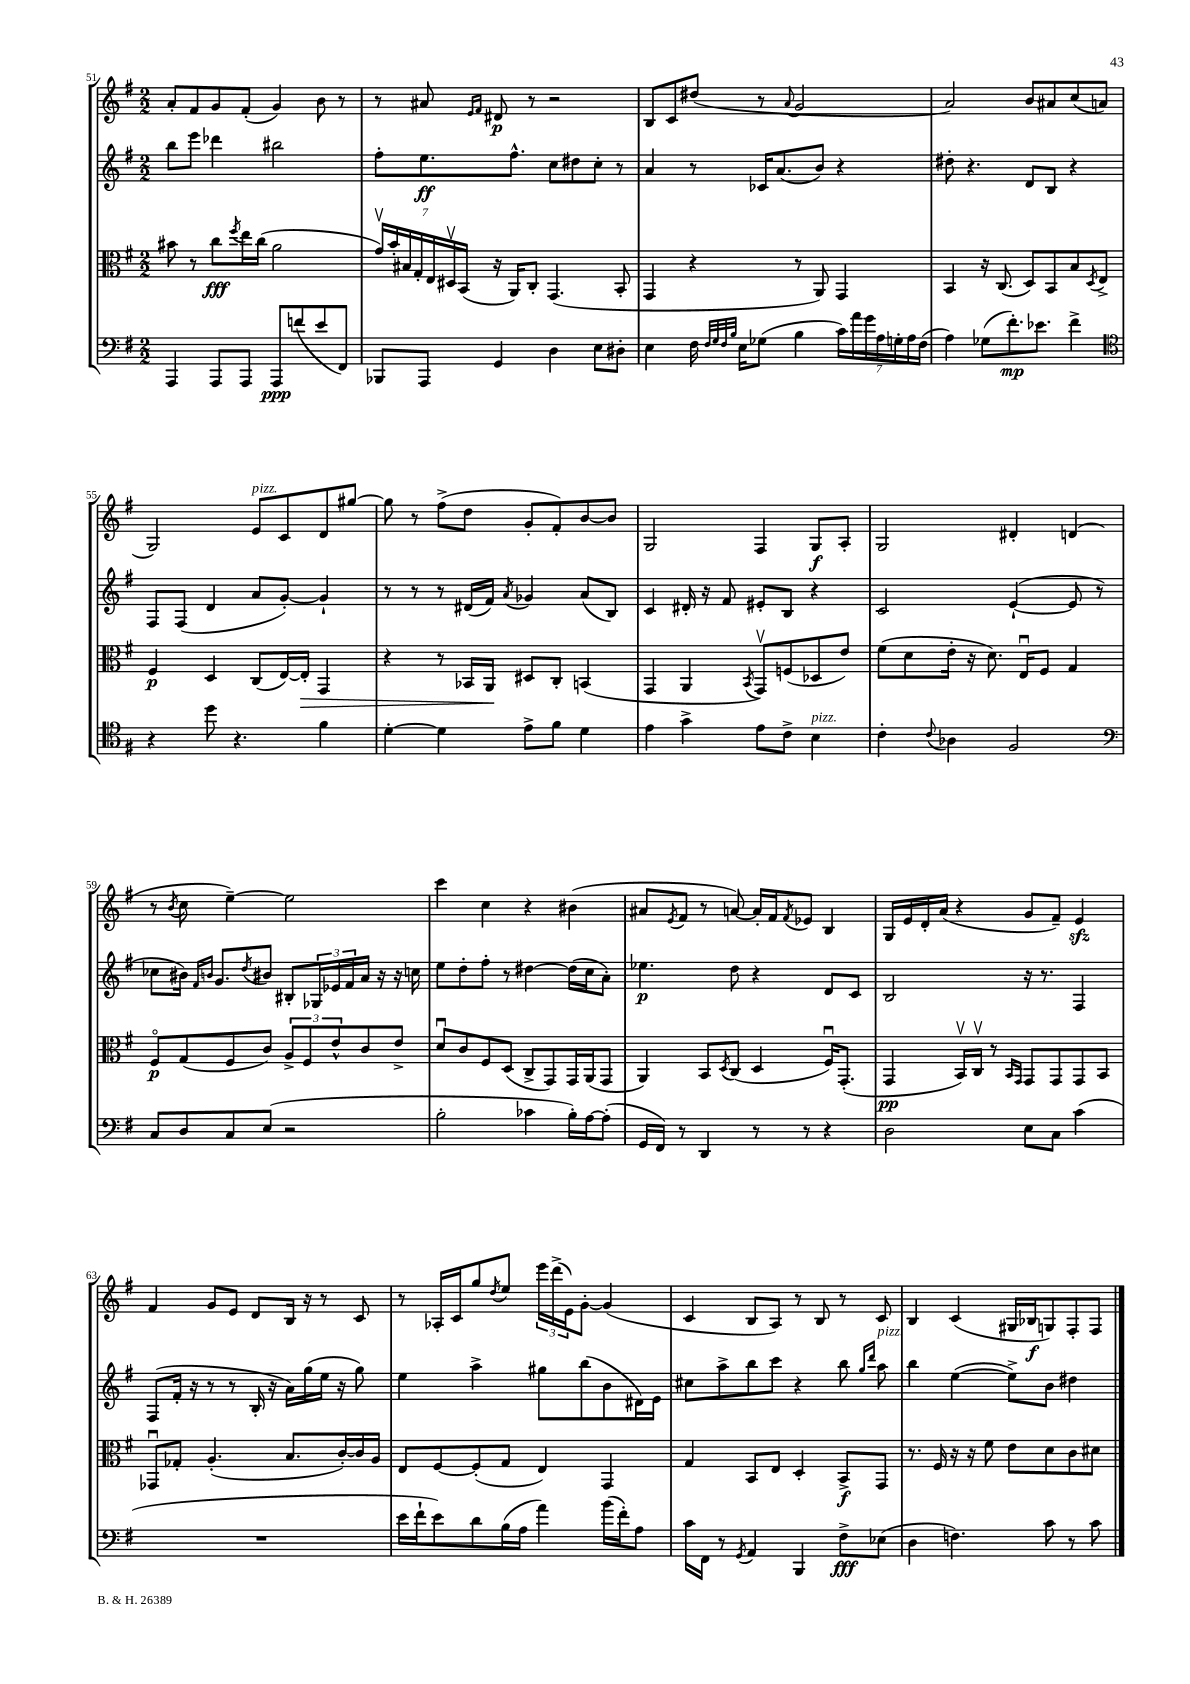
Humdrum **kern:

**kern	**kern	**kern	**kern
*staff4	*staff3	*staff2	*staff1
*clefF4	*clefC3	*clefG2	*clefG2
*k[f#]	*k[f#]	*k[f#]	*k[f#]
*M2/2	*M2/2	*M2/2	*M2/2
4AAA	8b#	8bb	8a'
.	8r	8eee	8f#
8AAA	8cc	4ddd-	8g
.	8qff#	.	.
8AAA	16ee	.	(8f#'
.	(16cc	.	.
8AAA	2a	2bb#	4g)
(8f	.	.	.
8e	.	.	8b
8FF#)	.	.	8r
=	=	=	=
8BBB-	28gv)	8ff#'	8r
.	28b'	.	.
.	28B#	.	.
.	28G'	.	.
8AAA	.	8.ee	8a#
.	28E	.	.
.	28D#v	.	.
.	(28BB	.	.
.	.	.	16qqe
.	.	.	16qqf#
4GG	16r	.	8d#
.	16AA)	8.ff#^^	.
.	8C'	.	8r
4D	(4.GG	8cc	2r
.	.	8dd#	.
8E	.	8cc'	.
8D#'	8BB'	8r	.
=	=	=	=
4E	4GG	4a	8B
.	.	.	8c
16F#	4r	8r	(8dd#
32qqF#	.	.	.
32qqG	.	.	.
32qqF#	.	.	.
32qqB	.	.	.
16E	.	.	.
(8G-	.	16c-	8r
.	.	(8.a	.
.	.	.	8qqa
4B	8r	.	2g
.	8AA)	8b)	.
28c)	4GG	4r	.
28a	.	.	.
28g	.	.	.
28A	.	.	.
28G'	.	.	.
28A	.	.	.
(28F#	.	.	.
=	=	=	=
4A)	4BB	8dd#'	2a)
.	.	4.r	.
(8G-	16r	.	.
.	(8.C	.	.
8.f#')	.	.	.
.	8D)	8d	8b
8.e-	.	.	.
.	8BB	8B	8a#
4f#^	8B	4r	(8cc
.	8qD	.	.
.	8E^	.	8a
=	=	=	=
*clefC4	*	*	*
4r	4F#	8F#	2G)
.	.	(8F#	.
8dd	4D	4d	.
4.r	.	.	.
.	(8C	8a	8e
.	[16E)	[8g')	8c
.	16E']	.	.
4f#	4GG	4g`]	8d
.	.	.	[8gg#
=	=	=	=
[4d'	4r	8r	8gg#]
.	.	8r	8r
4d]	8r	8r	(8ff#^
.	16BB-	(16d#	8dd
.	16AA	16f#)	.
.	.	8qa	.
8e^	8D#	4g-	8g'
8f#	8C'	.	8f#')
4d	(4BB	(8a	[8b
.	.	8B)	8b]
=	=	=	=
4e	4GG	4c	2G
4g^	4AA	16d#'	.
.	.	16r	.
.	.	8f#	.
.	8qBB	.	.
8e	8GGv)	8e#'	4F#
8c^	(8F	8B	.
4B	8D-	4r	8G
.	8e)	.	8A'
=	=	=	=
4c'	(8f#	2c	2G
.	8d	.	.
8qqc	.	.	.
4A-	16e'	.	.
.	16r	.	.
.	8.d)	.	.
2F#	.	([4e`	4d#'
.	16Eu	.	.
.	8F#	.	.
.	4G	8e]	(4d
.	.	8r	.
=	=	=	=
*clefF4	*	*	*
8C	8F#o	8cc-	8r
.	.	.	8qb
8D	(8G	16b#)	8cc
.	.	16qqf#	.
.	.	16qqb	.
.	.	8.g	.
8C	8F#	.	[4ee~)
.	.	8qdd	.
(8E	8c)	8b#	.
2r	12A^	8B#'	2ee]
.	12F#	.	.
.	.	24G-	.
.	12e^^	24e-	.
.	.	24f#	.
.	8c	16a	.
.	.	16r	.
.	8e^	16r	.
.	.	16cc	.
=	=	=	=
2B'	8du	8ee	4ccc
.	8c	8dd'	.
.	8F#	8ff#'	4cc
.	(8D	8r	.
4c-	8C^	[4dd#	4r
.	8GG)	.	.
16B')	16GG	(16dd#]	(4b#
[16A	(16AA	16cc	.
(8A']	8GG	8a')	.
=	=	=	=
16GG	4AA)	4.ee-	8a#
16FF#)	.	.	.
.	.	.	8qe
8r	.	.	8f#
4DD	8BB	.	8r
.	8qD	.	.
.	(8C	8dd	[8a)
8r	4D	4r	16a']
.	.	.	16f#
.	.	.	8qf#
8r	.	.	8e-
4r	16F#u)	8d	4B
.	(8.GG'	.	.
.	.	8c	.
=	=	=	=
2D	4GG	2B	16G
.	.	.	16e
.	.	.	16d'
.	.	.	(16a
.	16BBv)	.	4r
.	16Cv	.	.
.	8r	.	.
.	16qqBB	.	.
.	16qqGG	.	.
8E	8GG	16r	8g
.	.	8.r	.
8C	8GG	.	8f#~)
(4c	8GG	4F#	4e
.	8BB	.	.
=	=	=	=
1r	8GG-u	(8F#	4f#
.	8G-'	16f#'	.
.	.	16r	.
.	(4.A'	8r	8g
.	.	8r	8e
.	.	16B'	8d
.	.	16r	.
.	8.B	16a)	16B
.	.	(16gg	16r
.	.	16ee	8r
.	[16c')	16r	.
.	16c]	8gg)	8c
.	16A	.	.
=	=	=	=
16e	8E	4ee	8r
16f#`	.	.	.
8e)	[8F#	.	16A-'
.	.	.	16c
8d	(8F#']	4aa^	8gg
.	.	.	8qdd
(16B	8G	.	8ee
16A	.	.	.
4a)	4E)	8gg#	24eee
.	.	.	(24ddd^
.	.	.	24e)
.	.	(8bb	[8g'
(16b	4GG	8b	(4g]
16f#')	.	.	.
8A	.	16d#)	.
.	.	16e	.
=	=	=	=
16c	4G	8cc#	4c
16FF#	.	.	.
8r	.	8aa^	.
8qGG	.	.	.
4AA	8BB	8bb	8B
.	8E	8ccc	8A)
4BBB	4D'	4r	8r
.	.	.	8B
8F#^	8BB^	8bb	8r
.	.	16qqgg	.
.	.	16qqddd	.
(8E-	8GG	8aa	8c
=	=	=	=
4D	8.r	4bb	4B
.	16F#	.	.
4.F)	16r	([4ee	(4c
.	16r	.	.
.	8f#	.	.
.	8e	8ee^])	16G#
.	.	.	16B-
8c	8d	8b	8G)
8r	8c	4dd#	8F#'
8c	8d#	.	8F#
==	==	==	==
*-	*-	*-	*-
